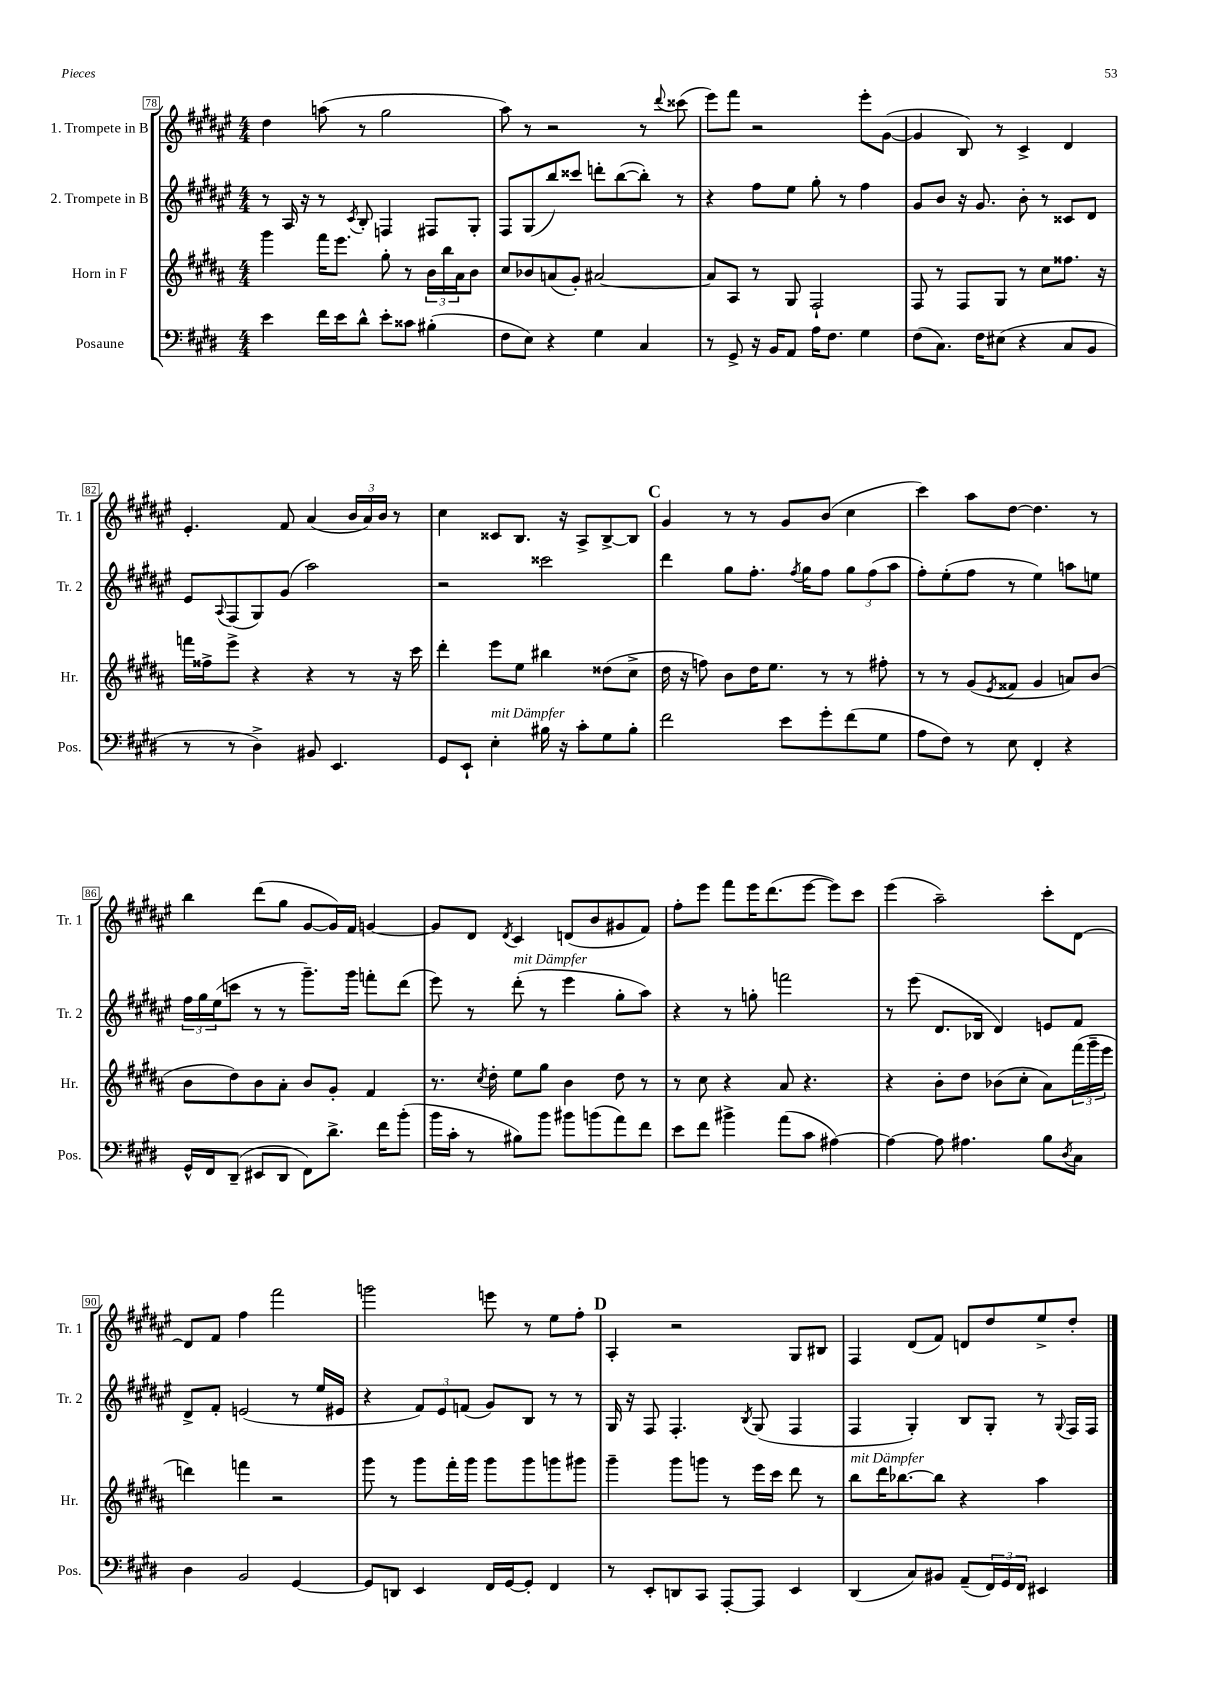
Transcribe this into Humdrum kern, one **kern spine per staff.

**kern	**kern	**kern	**kern
*staff4	*staff3	*staff2	*staff1
*clefF4	*clefG2	*clefG2	*clefG2
*k[f#c#g#d#]	*k[f#c#g#d#a#]	*k[f#c#g#d#a#e#]	*k[f#c#g#d#a#e#]
*M4/4	*M4/4	*M4/4	*M4/4
4e	4ggg#	8r	4dd#
.	.	16A#	.
.	.	16r	.
16f#	16fff#	8r	(8aa
16e	8.eee	.	.
.	.	8qc#	.
8d#^^	.	8B'	8r
8e'	8gg#'	4F	2gg#
8c##	8r	.	.
(4B#'	24b	8F#	.
.	24bb	.	.
.	24a#	.	.
.	8b	8G#'	.
=	=	=	=
8F#	8cc#	8F#	8aa#)
8E)	8b-	(8G#	8r
4r	(8a	8bb)	2r
.	8g#')	8ccc##	.
4G#	[2a#	8ddd'	.
.	.	([8bb	.
4C#	.	8bb'])	8r
.	.	.	8qqddd#
.	.	8r	(8ccc##
=	=	=	=
8r	8a#]	4r	8eee#)
8GG#^	8A#	.	8fff#
16r	8r	8ff#	2r
16BB	.	.	.
8AA	8G#	8ee#	.
16A	2F#`	8gg#'	.
8.F#	.	.	.
.	.	8r	.
4G#	.	4ff#	8eee#'
.	.	.	([8g#
=	=	=	=
(8F#	8F#	8g#	4g#]
8.C#)	8r	8b	.
.	8F#	16r	8B)
16F#	.	8.g#	.
(8E#	8G#	.	8r
4r	8r	8b'	4c#^
.	8cc#	8r	.
8C#	8.ff##	8c##	4d#
8BB	.	8d#	.
.	16r	.	.
=	=	=	=
8r	16fff	8e#	4.e#'
.	16ff##^	.	.
.	.	8qqA#	.
8r	8eee^	(8F#	.
4D#^)	4r	8G#)	.
.	.	(8g#	8f#
8BB#	4r	2aa#)	(4a#
4.EE	.	.	.
.	8r	.	24b
.	.	.	24a#)
.	.	.	24b
.	16r	.	8r
.	16ccc#	.	.
=	=	=	=
8GG#	4ddd#'	2r	4cc#
8EE`	.	.	.
4E'	8eee	.	8c##
.	8ee	.	8.B
16B#	4bb#	2ccc##	.
16r	.	.	16r
8c#'	.	.	8A#^
8G#	(8dd##	.	[8B^
8B#'	8cc#^	.	8B]
=	=	=	=
2f#	16dd#	4ddd#	4g#
.	16r	.	.
.	8ff)	.	.
.	8b	8gg#	8r
.	16dd#	8.ff#'	8r
.	8.ee	.	.
8e	.	.	8g#
.	.	8qff#	.
.	.	16gg#	.
8g#'	8r	8ff#	(8b
(8f#	8r	12gg#	4cc#
.	.	(12ff#	.
8G#	8ff#'	.	.
.	.	12aa#	.
=	=	=	=
8A	8r	8ff#')	4ccc#)
8F#)	8r	(8ee#'	.
8r	(8g#	8ff#	8aa#
.	8qe	.	.
8E	8f##	8r	[8dd#
4FF#'	4g#	4ee#)	4.dd#]
4r	8a)	8aa	.
.	(8b	8ee	8r
=	=	=	=
16GG#^^	8b	24ff#	4bb
.	.	24gg#	.
16FF#	.	.	.
.	.	(24ee#	.
(8DD#~	8dd#)	8ccc	.
8EE#	8b	8r	(8ddd#
8DD#	8a#'	8r	8gg#
8FF#)	8b	8.ggg#~)	[8g#
8.d#^	8g#'	.	16g#])
.	.	16ggg#	16f#
.	4f#	8fff'	[4g
16f#	.	.	.
(8b'	.	(8ddd#	.
=	=	=	=
16b	8.r	8eee#)	8g]
16c#'	.	.	.
8r	.	8r	8d#
.	8qcc#	.	.
.	16dd#'	.	.
.	.	.	8qd#
8B#)	8ee	(8ddd#'	4c#
8b	8gg#	8r	.
8b#	4b	4eee#	(8d
(8b	.	.	8b
8a)	8dd#	8gg#'	8g#
8f#	8r	8aa#)	8f#)
=	=	=	=
8e	8r	4r	8ff#'
8f#	8cc#	.	8eee#
4b#^	4r	8r	8fff#
.	.	8gg'	16eee#
.	.	.	(8.ddd#
(8a	8a#	2fff	.
8c#	4.r	.	[8eee#
[4A#)	.	.	8eee#])
.	.	.	8ccc#
=	=	=	=
4A#_	4r	8r	(4eee#
.	.	(8eee#	.
8A#]	8b'	8.d#	2aa#~)
4.A#	8dd#	.	.
.	.	16B-	.
.	(8b-	4d#)	.
.	8cc#'	.	.
8B	8a#)	8e	8ccc#'
8qD#	.	.	.
8C#	(24fff#	8f#	[8d#
.	24ggg#~	.	.
.	24eee	.	.
=	=	=	=
4D#	4ddd)	8d#^	8d#]
.	.	8f#'	8f#
2BB	4fff	(2e	4ff#
.	2r	.	2fff#
[4GG#	.	8r	.
.	.	16ee#	.
.	.	16e#	.
=	=	=	=
8GG#]	8ggg#	4r	2ggg
8DD	8r	.	.
4EE	8ggg#	12f#)	.
.	.	12e#	.
.	16fff#'	.	.
.	.	(12f	.
.	16ggg#	.	.
16FF#	8ggg#	8g#)	8eee
[16GG#	.	.	.
8GG#']	8ggg#	8B	8r
4FF#	8ggg	8r	8ee#
.	8ggg#	8r	8ff#'
=	=	=	=
8r	4ggg#~	16G#	4A#'
.	.	16r	.
8EE'	.	8F#	.
8DD	8ggg#	4.F#'	2r
8CC#	8ggg	.	.
[8AAA'	8r	.	.
.	.	8qB	.
8AAA]	16eee	(8G#	.
.	16ccc#	.	.
4EE	8ddd#	4F#	8G#
.	8r	.	8B#
=	=	=	=
(4DD#	8bb	4F#	4F#
.	16ddd#	.	.
.	[8.bb-	.	.
8C#)	.	4G#')	(8d#
8BB#	8bb-]	.	8f#)
(8AA~	4r	8B	8d
24FF#)	.	8G#'	8dd#
24GG#	.	.	.
24FF#	.	.	.
4EE#	4aa#	8r	8ee#^
.	.	8qqG#	.
.	.	16F#	8dd#'
.	.	16F#	.
==	==	==	==
*-	*-	*-	*-
